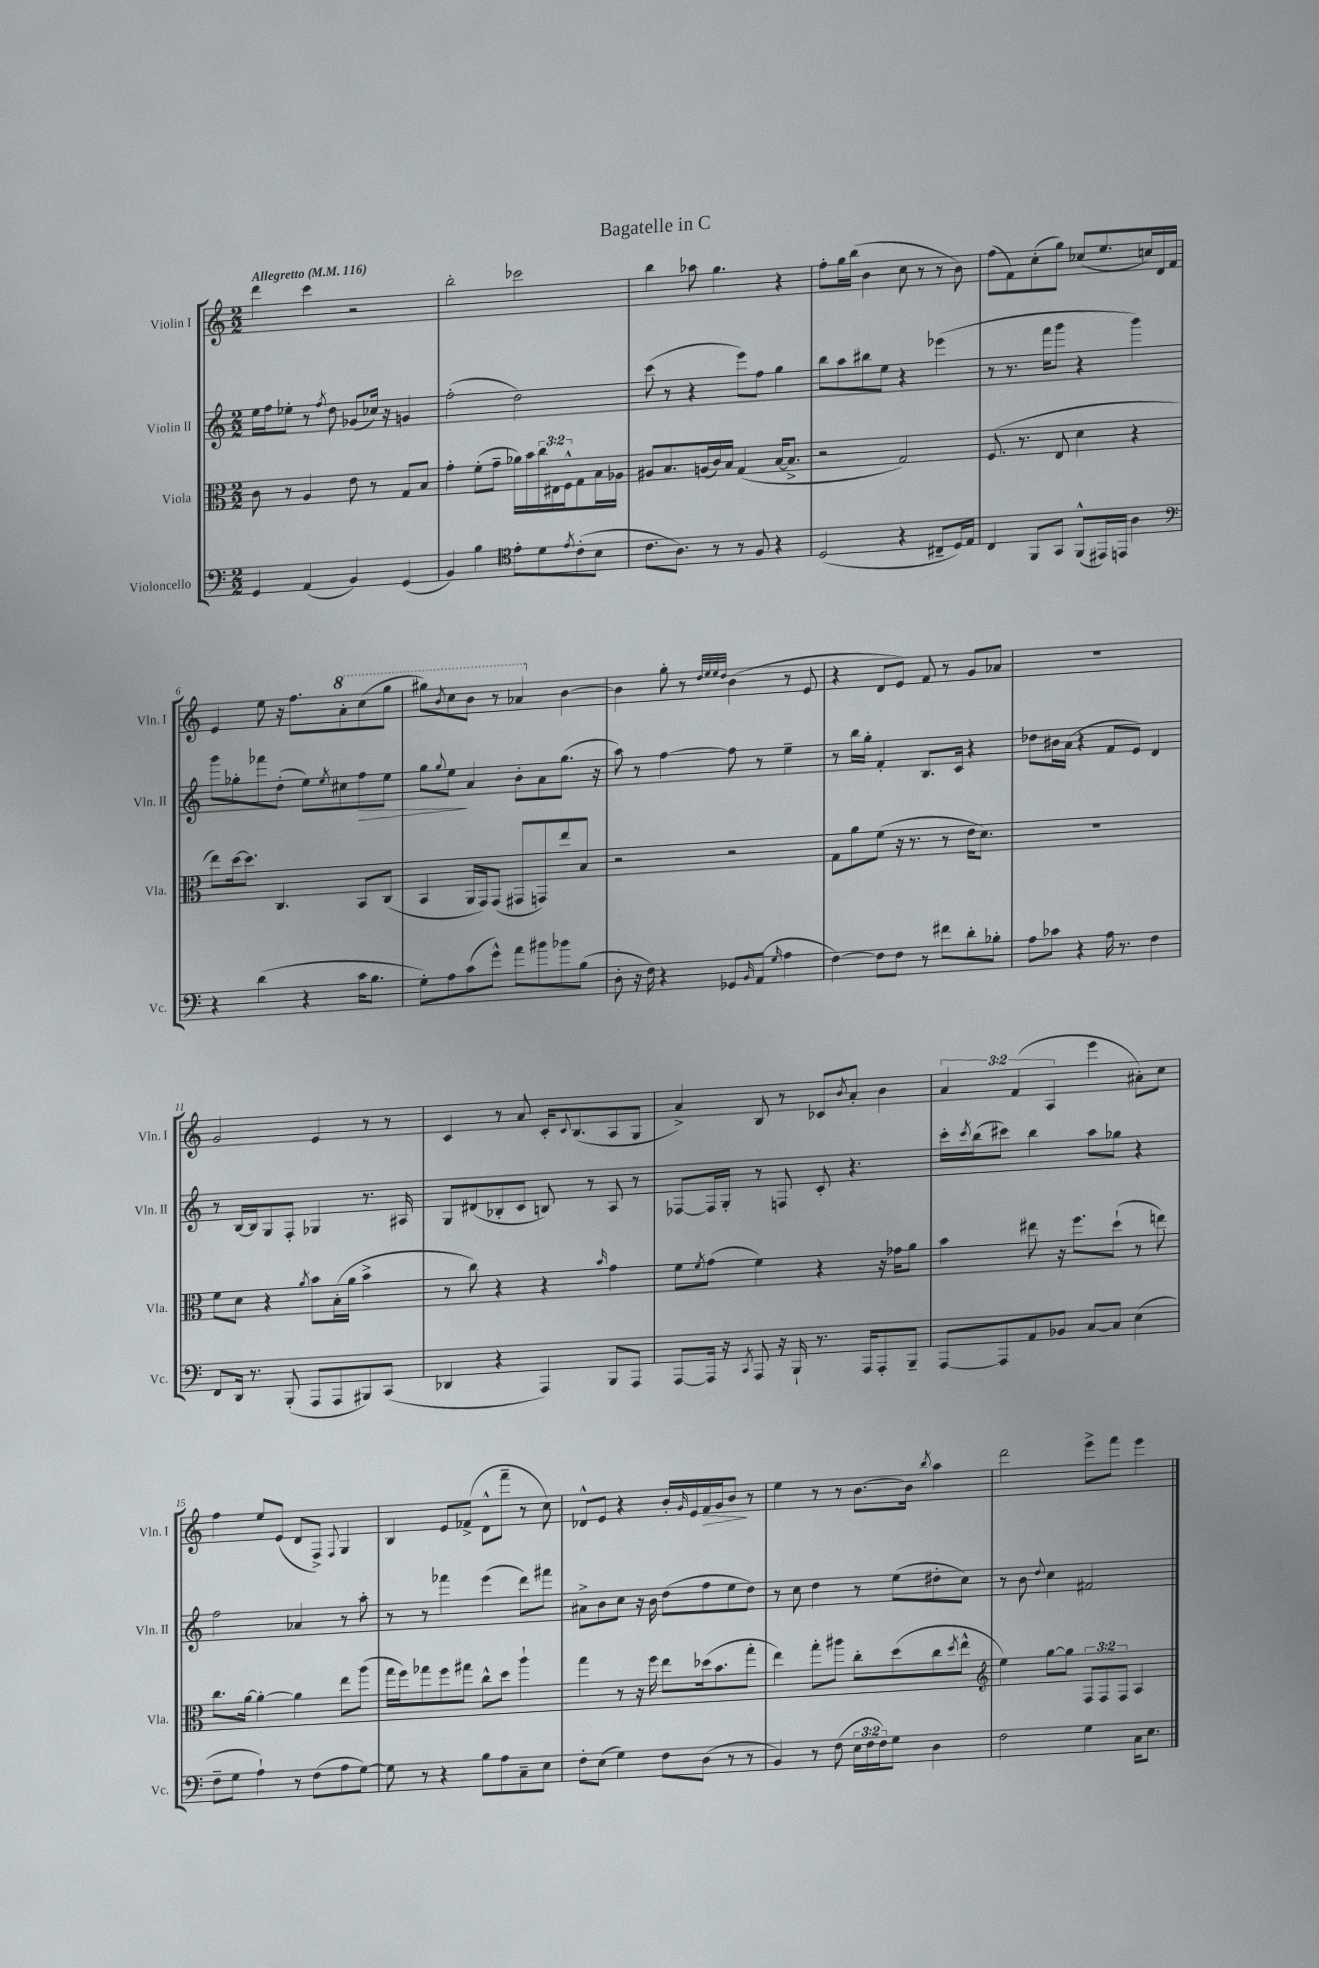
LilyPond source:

\header { title = "Bagatelle in C" }
<<
\new StaffGroup <<
\new Staff = "s0" \with { instrumentName = "Violin I" shortInstrumentName = "Vln. I" } {
    \clef treble \key c \major \numericTimeSignature \time 2/2 \override Staff.TupletNumber.text = #tuplet-number::calc-fraction-text \tempo "Allegretto" 4 = 116
    d'''4 c'''4 r2 |
    b''2-. ces'''2 |
    b''4 aes''8 g''4. r4 |
    f''8-. g''16 b''16( b'4 c''8 r8 r8 b'8) |
    f''8( f'8) c''8-.( g''8) ces''8( e''8. c''16) d'16 f'16 |
    e'4 e''8 r16 f''8. \ottava #1 a''8-. c'''8( g'''8 |
    gis'''8) \acciaccatura { b''8 } c'''8 b''8 r8 aes''4 \ottava #0 b'4~ |
    b'4 g''8-. r8 \grace { d''32 e''32 e''32 d''32 } b'4( r8 e'8 |
    r4 d'8 e'8) f'8 r8 g'8 aes'8 |
    R1 |
    g'2 e'4 r8 r8 |
    c'4 r8 a'8 c'16-. \appoggiatura { c'8 } b8.( a8 g8 |
    a'4->) b8 r8 ces'8 \acciaccatura { b'8 } a'8-. b'4 |
    \tuplet 3/2 { a'4 f'4( a4 } e'''4 ais'8-.) c''8 |
    f''4 e''8 e'8( d'8 f8->) \appoggiatura { f8 } g4 |
    b4 e'8 fes'8->( d'8-^ f'''8-- r8 c''8) |
    des'8-^ e'8 r4 b'16-. \grace { g'16 } e'16 f'16\> g'16 b'8\! r8 |
    e''4 r8 r8 b'8.~ b'16 \acciaccatura { b''8 } a''4 |
    d'''2 e'''8-> f'''8 e'''4 \bar "|." |
}
\new Staff = "s1" \with { instrumentName = "Violin II" shortInstrumentName = "Vln. II" } {
    \clef treble \key c \major \numericTimeSignature \time 2/2
    e''16 f''16 ees''8-. r8 \acciaccatura { f''8 } d''8 ges'8( ces''16) r16 g'4 |
    f''2-.( d''2) |
    c'''8( r8 r4 e'''8) f''8 g''4 |
    b''8 a''8 bis''8 e''8 r4 ees'''4( |
    r8 r8. f'''16 g'''8 r4 g'''4) |
    g'''8 ges''8-. fes'''8 d''8-.( e''8) \acciaccatura { e''8 } cis''8 f''8\> e''8 |
    g''8 \appoggiatura { g''8 } e''8\! a'4 b'8-. a'8 g''8.( r16 |
    a''8) r8 f''4~ f''8 r8 e''4-- |
    r8 b''16 g''16-. f'4-. b8. c'16 r4 |
    des''8 bis'16 a'16( r4 f'8 e'8) d'4 |
    r8 b16~ b16 g8 f8-. ges4 r8. ais16 |
    g8 dis'8( bes8-. c'8 b8) r8 a8 r8 |
    fes8~ fes16 g16-. r8 f8 c'8-. r4. |
    c'''16-. \acciaccatura { c'''8 } b''16( cis'''8) b''4 a''8 ges''8 r4 |
    f''2 aes'4 r8 a''8-. |
    r8 r8 fes'''4 e'''4( d'''8) fis'''8 |
    ais'8-> b'8 c''8 r16 b'16 d''8( f''8 e''8 d''8) |
    r8 c''8 d''4 r8 e''8( dis''8-. c''8) |
    r8 b'8 \appoggiatura { d''8 } c''4 fis'2 \bar "|." |
}
\new Staff = "s2" \with { instrumentName = "Viola" shortInstrumentName = "Vla." } {
    \clef alto \key c \major \numericTimeSignature \time 2/2 \override Staff.TupletNumber.text = #tuplet-number::calc-fraction-text
    c'8 r8 a4 e'8 r8 g8 b8 |
    g'4-. f'8-.( g'8-- aes'16) b'16 \tuplet 3/2 { c''16 eis16 f16-^ } g8 b16 aes16 |
    ais8 b8. a16( c'16) b16 g4( b16~ b8.-> |
    r2 g2) |
    f8.( r8. e8 d'4 r4 |
    e''8) d''16~ d''8. c4. b,8 c8( |
    b,4 a,16 g,16) g,8( gis,8 g,8) e''8 b8 |
    r2 r2 |
    g8 a'8 f'8( r16 r8. r8 e'16 d'8.) |
    R1 |
    f'8 d'8 r4 \acciaccatura { a'8 } b'8 b16-.( a'16 b'4-> |
    r8 c''8) r4 r4 \grace { b'16 } g'4 |
    f'8 \acciaccatura { f'8 } g'8( f'4) r4 r16 ges'16 a'8 |
    b'4 eis''8 r16 f''8. d''8-!( r8 e''8) |
    c''8. a'16~ a'4~-. a'4 e''8 a''8( |
    g''16 f''16) ges''8 f''8 gis''8 c''8-^ d''8 a''4-! |
    g''4 r8 r16 f''16 e''8 des''16( b'8. g''8-. |
    e''4) g''8-. ais''8 c''8-. d''8( c''8 \acciaccatura { d''8 } e''8-^ |
    \clef treble e''4) g''8~ g''8 \tuplet 3/2 { f8 f8 f8 } a4 \bar "|." |
}
\new Staff = "s3" \with { instrumentName = "Violoncello" shortInstrumentName = "Vc." } {
    \clef bass \key c \major \numericTimeSignature \time 2/2 \override Staff.TupletNumber.text = #tuplet-number::calc-fraction-text
    g,4 a,4( b,4) g,4( |
    b,4) b4 \clef tenor e'8-. d'8 \acciaccatura { e'8 } c'8-.( b8 |
    c'8. a8.) r8 r8 f8 r4 |
    d2( r4 cis8-- d16) e16 |
    c4 f,8 g,8 f,8-^( eis,16) e,16 a4 |
    \clef bass r4 d'4( r4 c'16 b8. |
    g8-.) a8 c'8( g'8-^) a'8 bis'8 bes'8 b8( |
    d8-. r16 f16) r4 ges,8 \grace { b,16 } a,8( \grace { g16 } a4 |
    f4~) f8 f8 r8 fis'8 d'8-. bes8-. |
    a8 ces'8 r4 a16 r8. f4 |
    f,8 d,16 r8. b,,8-.( a,,8 a,,8 bis,,8) c,8( |
    des,4 r4 a,,4) b,,8 a,,8 |
    a,,8~ a,,16 r16 \acciaccatura { c,8 } a,,8 r16 b,,16-! r8. a,,16 a,,8-. b,,8-- |
    a,,8~ a,,8 a,8 bes,8 c8~ c8 e4( |
    f8-- g8 a4-!) r8 f8( a8 g8~) |
    g8 r8 r4 b8 a8 c8-- e8 |
    f8-. e8( g4) f8 d8( r8 r8 |
    b,4) r8 f8( \tuplet 3/2 { e16 f16 f16) } g8 d4 |
    f2 g4 c16 e8. \bar "|." |
}
>>
>>
